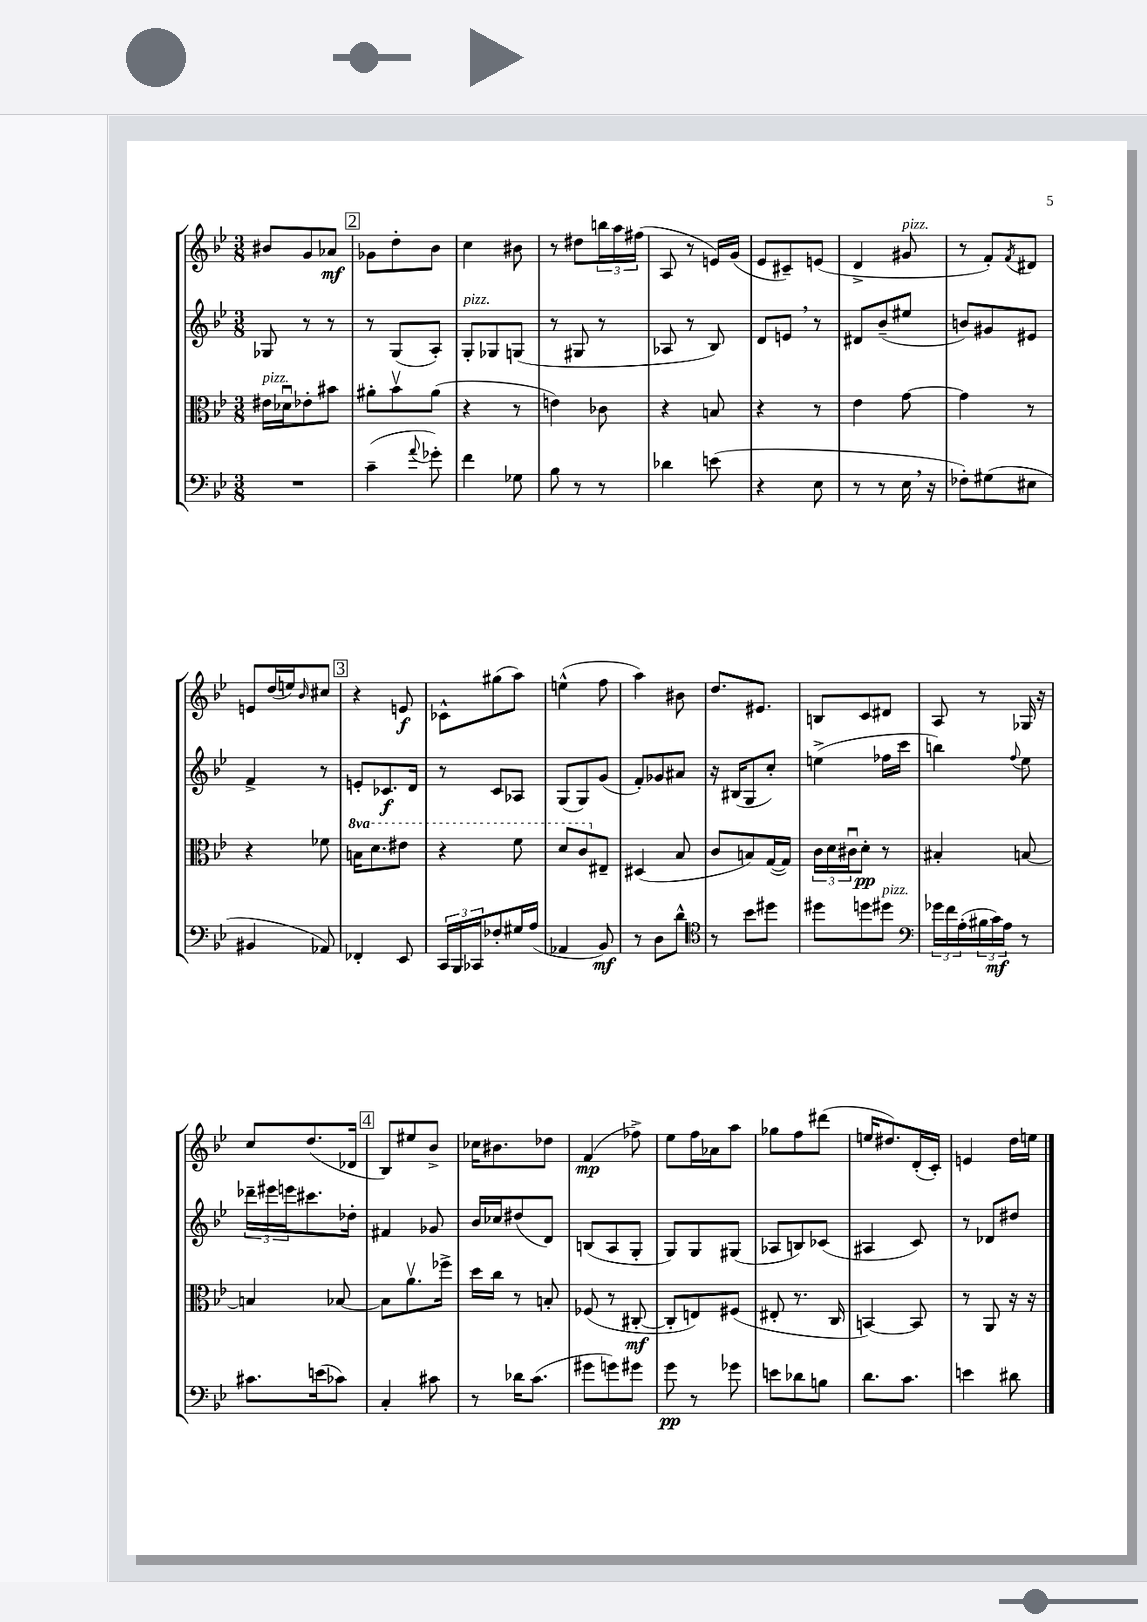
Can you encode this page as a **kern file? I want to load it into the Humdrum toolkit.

**kern	**dynam	**kern	**dynam	**kern	**dynam	**kern	**dynam
*part4	*part4	*part3	*part3	*part2	*part2	*part1	*part1
*staff4	*staff4	*staff3	*staff3	*staff2	*staff2	*staff1	*staff1
*clefF4	*	*clefC3	*	*clefG2	*	*clefG2	*
*k[b-e-]	*	*k[b-e-]	*	*k[b-e-]	*	*k[b-e-]	*
*M3/8	*	*M3/8	*	*M3/8	*	*M3/8	*
=82	=82	=82	=82	=82	=82	=82	=82
!	!	!LO:TX:a:i:t=pizz.	!	!	!	!	!
4.r	.	16e#X\LL	.	8G-X/	.	8b#X/L	.
.	.	16d-Xu\J	.	.	.	.	.
.	.	8e-X'\	.	8r	.	8g/	.
.	.	8b#X\J	.	8r	.	8a-X/J	mf
!!LO:REH:place=s1:t=2
=83	=83	=83	=83	=83	=83	=83	=83
(4c~\	.	8a#X'\L	.	8r	.	8g-X\L	.
.	.	8b-v\	.	(8G/L	.	8dd'\	.
8qqa/	.	.	.	.	.	.	.
8g-X'\)	.	(8a#\J	.	8A'/J)	.	8b-\J	.
=84	=84	=84	=84	=84	=84	=84	=84
!	!	!	!	!LO:TX:a:i:t=pizz.	!	!	!
4f\	.	4r	.	8G'/L	.	4cc\	.
.	.	.	.	8G-X/	.	.	.
8G-X\	.	8r	.	(8Gn/J	.	8b#X\	.
=85	=85	=85	=85	=85	=85	=85	=85
8B-\	.	4en\)	.	8r	.	8r	.
8r	.	.	.	8G#X/	.	8dd#X\L	.
8r	.	8c-X\	.	8r	.	24bbn\L	.
.	.	.	.	.	.	24aa\	.
.	.	.	.	.	.	(24ff#X\JJ	.
=86	=86	=86	=86	=86	=86	=86	=86
4d-X\	.	4r	.	8A-X/	.	8A/	.
.	.	.	.	8r	.	8r	.
(8en\	.	8Bn/	.	8B-/)	.	16en/LL)	.
.	.	.	.	.	.	(16g/JJ	.
=87	=87	=87	=87	=87	=87	=87	=87
4r	.	4r	.	8d/L	.	8e-/L	.
.	.	.	.	8en,/J	.	8c#X~/)	.
8E-\	.	8r	.	8r	.	(8en/J	.
=88	=88	=88	=88	=88	=88	=88	=88
8r	.	4e-\	.	8d#X/L	.	4d^/	.
8r	.	.	.	(8b-~/	.	.	.
!	!	!	!	!	!	!LO:TX:a:i:t=pizz.	!
16E-,\	.	[8g\	.	8ee#X/J	.	8g#X/	.
16r	.	.	.	.	.	.	.
=89	=89	=89	=89	=89	=89	=89	=89
8F-X'\L)	.	4g\]	.	8bn/L)	.	8r	.
(8G#X\	.	.	.	8g#X/	.	8f'/L)	.
.	.	.	.	.	.	8qf/	.
8E#X\J	.	8r	.	8e#X/J	.	8d#X/J	.
!!LO:LB:g=z
=90	=90	=90	=90	=90	=90	=90	=90
4BB#X/	.	4r	.	4f^/	.	8en/L	.
.	.	.	.	.	.	(16dd/L	.
.	.	.	.	.	.	16een/J)	.
.	.	.	.	.	.	16qqb-/	.
8AA-X/)	.	8f-X\	.	8r	.	8cc#X/J	.
!!LO:REH:place=s1:t=3
=91	=91	=91	=91	=91	=91	=91	=91
*	*	*8va	*	*	*	*	*
4FF-X'/	.	16bn\KL	.	8en'/L	.	4r	.
.	.	8.dd\	.	.	.	.	.
.	.	.	.	8.c-X/	f	.	.
8EE-/	.	8ee#X\J	.	.	.	8en/	f
.	.	.	.	16d/Jk	.	.	.
=92	=92	=92	=92	=92	=92	=92	=92
24CC/LL	.	4r	.	8r	.	8c-X^^\L	.
24BBB-/	.	.	.	.	.	.	.
24CC-X/J	.	.	.	.	.	.	.
8F-X'/	.	.	.	8c/L	.	(8gg#X\	.
16G#X/L	.	8ff\	.	8A-X/J	.	8aa\J)	.
(16A/JJ	.	.	.	.	.	.	.
=93	=93	=93	=93	=93	=93	=93	=93
4AA-X/	.	8dd/L	.	(8G/L	.	(4een^^\	.
.	.	8cc/	.	8G/)	.	.	.
*	*	*X8va	*	*	*	*	*
8BB-/)	mf	8E#X~/J	.	(8g/J	.	8ff\	.
=94	=94	=94	=94	=94	=94	=94	=94
8r	.	(4D#X/	.	8f'/L)	.	4aa\)	.
8D\L	.	.	.	8g-X/	.	.	.
8d^^\J	.	8B-/	.	8a#X/J	.	8b#X\	.
=95	=95	=95	=95	=95	=95	=95	=95
*clefC4	*	*	*	*	*	*	*
8r	.	8c/L	.	16r	.	8.dd/L	.
.	.	.	.	(16B#X/KL	.	.	.
8b-\L	.	8Bn/)	.	8G/	.	.	.
.	.	.	.	.	.	8.e#X/J	.
8dd#X\J	.	([16G/L	.	8cc'/J)	.	.	.
.	.	16G/JJ])	.	.	.	.	.
=96	=96	=96	=96	=96	=96	=96	=96
8dd#X\L	.	24c\LL	.	(4een^\	.	8Bn/L	.
.	.	24d\	.	.	.	.	.
.	.	24c#Xu\J	.	.	.	.	.
8ddn\	.	8d'\J	pp	.	.	8c/	.
!LO:TX:a:i:t=pizz.	!	!	!	!	!	!	!
8dd#X\J	.	8r	.	16ff-X\LL	.	8d#X/J	.
.	.	.	.	16ccc\JJ	.	.	.
=97	=97	=97	=97	=97	=97	=97	=97
*clefF4	*	*	*	*	*	*	*
24g-X\LL	.	4B#X'/	.	4bbn\)	.	8A/	.
24f\	.	.	.	.	.	.	.
(24A'\	.	.	.	.	.	.	.
24B#X\	.	.	.	.	.	8r	.
24c\)	mf	.	.	.	.	.	.
24A\JJ	.	.	.	.	.	.	.
.	.	.	.	8qqff/	.	.	.
8r	.	[8Bn/	.	8ee-\	.	16G-X/	.
.	.	.	.	.	.	16r	.
!!LO:LB:g=z
=98	=98	=98	=98	=98	=98	=98	=98
8.c#X\L	.	4Bn/]	.	24ddd-X~\LL	.	8cc/L	.
.	.	.	.	24eee#X\	.	.	.
.	.	.	.	24eeen\J	.	.	.
.	.	.	.	8.ccc#X\	.	(8.dd/	.
(16en\k	.	.	.	.	.	.	.
8c-X\J)	.	[8B-X/	.	.	.	.	.
.	.	.	.	16dd-X'\Jk	.	16d-X/Jk	.
!!LO:REH:place=s1:t=4
=99	=99	=99	=99	=99	=99	=99	=99
4C'/	.	8B-\L]	.	4f#X/	.	8B-/L)	.
.	.	8.av\	.	.	.	8ee#X/	.
8c#X\	.	.	.	8g-X/	.	8b-^/J	.
.	.	16ff-X^\Jk	.	.	.	.	.
=100	=100	=100	=100	=100	=100	=100	=100
8r	.	16dd\LL	.	16b-/LL	.	16cc-X\KL	.
.	.	16cc\JJ	.	16cc-X/J	.	8.b#X\	.
16d-X\KL	.	8r	.	(8dd#X/	.	.	.
(8.c\J	.	.	.	.	.	.	.
.	.	8Bn'/	.	8d/J)	.	8dd-X\J	.
=101	=101	=101	=101	=101	=101	=101	=101
8g#X\L	.	(8F-X/	.	(8Bn/L	.	(4f/	mp
8gn\)	.	8r	.	8A/	.	.	.
8g#X\J	.	[8C#X'/	mf	8G'/J	.	8ff-X^\)	.
=102	=102	=102	=102	=102	=102	=102	=102
8g\	pp	8C#'/L]	.	8G/L)	.	8ee-\L	.
8r	.	8En/)	.	8G/	.	16ff\L	.
.	.	.	.	.	.	16a-X\J	.
8g-X\	.	(8F#X/J	.	(8G#X/J	.	8aa\J	.
=103	=103	=103	=103	=103	=103	=103	=103
8en\L	.	8E#X'/	.	8A-X/L	.	8gg-X\L	.
8d-X\	.	8.r	.	8Bn/)	.	8ff\	.
8Bn\J	.	.	.	(8c-X/J	.	(8ddd#X\J	.
.	.	16C/	.	.	.	.	.
=104	=104	=104	=104	=104	=104	=104	=104
8.d\L	.	[4BBn/)	.	4A#X/	.	16een/KL	.
.	.	.	.	.	.	8.dd#X/)	.
8.c\J	.	.	.	.	.	.	.
.	.	8BB/]	.	8c/)	.	(16d'/L	.
.	.	.	.	.	.	16c'/JJ)	.
=105	=105	=105	=105	=105	=105	=105	=105
4en\	.	8r	.	8r	.	4en/	.
.	.	8AA/	.	8d-X/L	.	.	.
8d#X\	.	16r	.	8dd#X/J	.	16dd\LL	.
.	.	16r	.	.	.	16een\JJ	.
==	==	==	==	==	==	==	==
*-	*-	*-	*-	*-	*-	*-	*-
